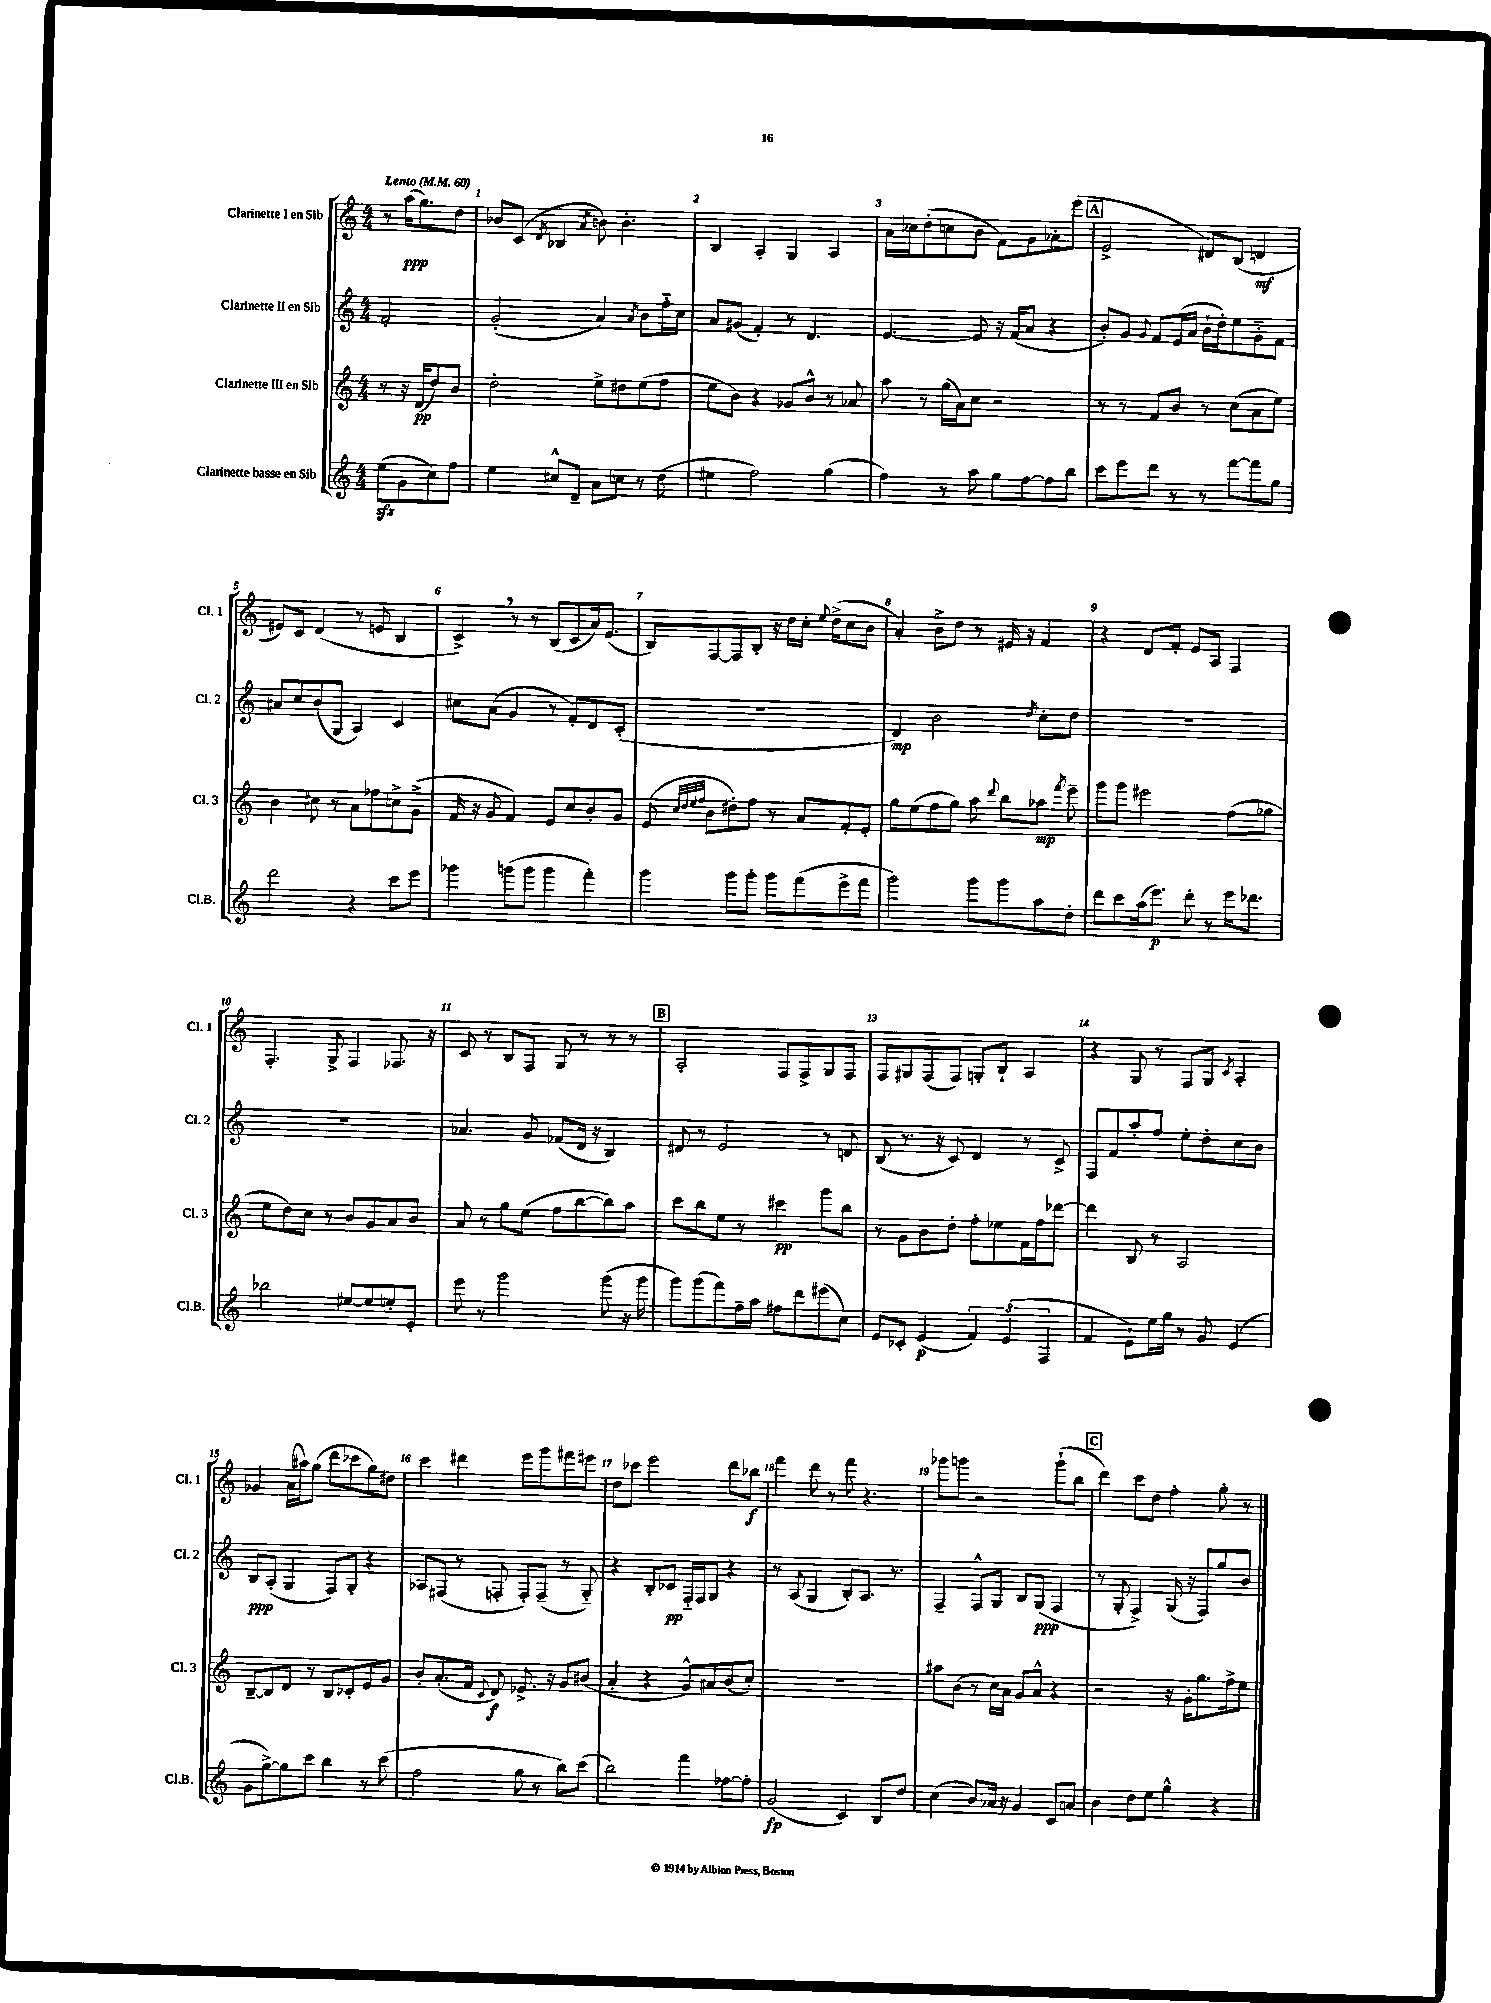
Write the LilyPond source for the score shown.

<<
\new StaffGroup <<
\new Staff = "s0" \with { instrumentName = "Clarinette I en Sib" shortInstrumentName = "Cl. 1" } {
    \clef treble \key c \major \numericTimeSignature \time 4/4 \partial 2 \tempo "Lento" 4 = 60
    \autoBeamOff r8 a''16[\ppp( g''8.) d''8] |
    bes'8[ c'8]( \acciaccatura { d'8 } bes4 \acciaccatura { a'8 } b'8) b'4.-. |
    b4 a4-. g4 a4 |
    a'16[ ces''16 d''8-.( c''8 b'8] f'8[) g'8 aes'8-. e'''8]( |
    \mark \markup { \box "A" } e'2-> dis'8[) b8]( d'4\mf |
    eis'8[) c'8] d'4( r8 e'8 b4 |
    c'4->) \breathe r8 r8 b8[( c'8 a'16) e'8.]( |
    b8[) f8~ f8 b8]-. r16 d''16[ c''16]-. \appoggiatura { e''8 } d''16[->( c''8 b'8] |
    a'4-.) b'8[-> d''8] r8 eis'16 r16 f'4 |
    r4 d'8[ f'8]-. e'8[ a8] f4 |
    f4.-. g8-> f4 fes8. r16 |
    c'8 r8 b8[ f8] g8 r8 r8 r8 |
    \mark \markup { \box "B" } a2-. f8[ f8-> g8 f8] |
    f8[ gis8 f8( f8]) g8[-. b8]-! a4 |
    r4 g8 r8 f8[ g8] \acciaccatura { c'8 } a4-. |
    ges'4 a'16[( ais''16) g''8]( d'''8[ ces'''8 g''8) dis''8] |
    c'''4 dis'''4 e'''8[ g'''8 fis'''8 eis'''8] |
    d''8[ ces'''8] e'''2 d'''8[ bes''8]\f |
    f'''4 d'''8 r8 f'''8 r4. |
    ges'''8[ g'''8] r2 g'''8[-!( b''8] |
    \mark \markup { \box "C" } d'''4) c'''8[ d''8] f''4-. g''8-. r8 \bar "|." |
}
\new Staff = "s1" \with { instrumentName = "Clarinette II en Sib" shortInstrumentName = "Cl. 2" } {
    \clef treble \key c \major \numericTimeSignature \time 4/4 \partial 2
    \autoBeamOff f'2-. |
    g'2-.( a'4) \acciaccatura { a'8 } b'8[ f''16-_ c''16] |
    a'8[ gis'8]( f'4-.) r8 d'4. |
    e'4.~ e'8 r16 f'16[( a'8] r4 |
    \mark \markup { \box "A" } b'8[-.) g'8] \appoggiatura { g'8 } f'8[ e'16( a'16] b'16[-! d''16-.) e''8 g'8-_ f'8] |
    ais'8[ c''8 b'8( g8] a4) c'4 |
    cis''8[ a'8]( g'4 r8 f'8[-.) d'8 c'8]-.( |
    R1 |
    d'4\mp) b'2 \acciaccatura { d''8 } c''8[-. d''8] |
    R1 |
    R1 |
    aes'4. g'8 fes'8[( d'16] r16 b4) |
    \mark \markup { \box "B" } dis'8 r8 e'2 r8 d'8 |
    b8( r8. r16 c'8) d'4 r8 c'8-> |
    f8[ f'8 a''8-. f''8] e''8[-. d''8-. c''8 b'8] |
    b8[\ppp a8]-.( g4 f8[) g8]-. r4 |
    aes8[ fis8]( r8 f8-. f8[-.) f8]--( r8 g8-_) |
    r4 b8[-. ces'8]\pp f16[-_ f16 g8] r4 |
    r8 a8( g4 b8[-.) a8.] r8. |
    f4-- f8[-^ g8] b8[ g8]\ppp( f4 |
    \mark \markup { \box "C" } r8 g8-. f4->) g16( r16 f8[) g''8 b'8] \bar "|." |
}
\new Staff = "s2" \with { instrumentName = "Clarinette III en Sib" shortInstrumentName = "Cl. 3" } {
    \clef treble \key c \major \numericTimeSignature \time 4/4 \partial 2
    \autoBeamOff r8 r16 d'16[\pp( d''8) b'8] |
    d''2-. e''8[-> dis''8 e''8( f''8] |
    e''8[ b'8]) r4 ges'8[ b'8]-^ r8 aes'8 |
    a''8 r8 g''16[( a'16) c''8] r2 |
    \mark \markup { \box "A" } r8 r8 f'8[ b'8] r8 c''8[( a'8 e''8]) |
    b'4 cis''8 r8 a'8[ fes''8 c''8-> g'8]->( |
    f'16 r16 g'8 f'4) e'8[ c''8 b'8-. g'8] |
    e'8( \grace { c''32[ d''32 e''32 f''32] } b'8[ dis''8-.) f''8] r8 a'8[ f'8-. e'8]-. |
    g''8[ e''8( f''8 g''8]) a''8 \appoggiatura { d'''8 } b''8[ aes''8]\mp \acciaccatura { f'''8 } e'''8-- |
    g'''8[ g'''8] eis'''2 f''8[( ges''8] |
    e''8[ d''8) c''8] r8 b'8[ g'8 a'8 b'8] |
    a'8 r8 g''8[ e''8]( f''8[ b''8~ b''8) a''8] |
    \mark \markup { \box "B" } c'''8[ b''8 e''8] r8 cis'''4\pp g'''8[ b''8] |
    r8 g'8[ b'8 d''8]-. f''8[-. ees''8 f'16 f''16 des'''8]~ |
    des'''4 b8 r8 a2 |
    b8[~-- b8 d'8] r8 b8[ ces'8-. e'8 g'8] |
    b'8[-. a'8.-.( f'16] \appoggiatura { c'8 } d'8\f) ees'8.-> r16 g'8[ bis'8]( |
    a'4-. r4 g'8[-^) ais'8 b'8( c''8]-.) |
    R1 |
    ais''8[ b'8]( r8 c''16[) a'16] g'8[ a'8]-^ r4 |
    \mark \markup { \box "C" } r2 r16 g'16[-. g''8. f''16-> e''8] \bar "|." |
}
\new Staff = "s3" \with { instrumentName = "Clarinette basse en Sib" shortInstrumentName = "Cl.B." } {
    \clef treble \key c \major \numericTimeSignature \time 4/4 \partial 2
    \autoBeamOff e''8[\sfz( g'8 c''8) f''8] |
    e''4 cis''8[-^ d'8]-- a'8[ c''8] r8 d''8( |
    eis''4 f''2) g''4( |
    f''4) r8 a''8 g''8[ f''8~ f''8 b''8] |
    \mark \markup { \box "A" } c'''8[ e'''8 d'''8] r8 r8 f'''8[~ f'''8 g''8] |
    d'''2 r4 c'''8[ e'''8] |
    ges'''4 g'''8[( g'''8] g'''4 f'''4-.) |
    g'''4 g'''8[ g'''8]-. g'''8[ f'''8( e'''8-> f'''8] |
    g'''2) g'''8[ g'''8 a''8 d''8]-. |
    d'''8[ c'''8 a''16( e'''8.]\p) d'''8-. r8 e'''16[ des'''8.] |
    bes''2 eis''8[~ eis''8 e''8-. e'8]-. |
    e'''8 r8 g'''2 g'''8( r16 g'''16 |
    \mark \markup { \box "B" } g'''8[) g'''8( f'''8) f''16-- a''16] fis''8[ d'''8 eis'''8( c''8]) |
    e'8[ ces'8]-. e'4\p( \tuplet 3/2 { f'4) e'4( f4 } |
    f'4 e'8[-!) e''16 g''16] r8 g'8 e'4( |
    g'8[ g''8~->) g''8 c'''8] b''4 r8 c'''8( |
    f''2 g''8 r8 b''8[) c'''8]( |
    b''2) f'''4 fes''8[~ fes''8]-. |
    g'2\fp( c'4) b8[ d''8] |
    c''4( b'8[) aes'16] r16 g'4 c'8[ a'8] |
    \mark \markup { \box "C" } b'4 d''8[ e''8] g''4-^ r4 \bar "|." |
}
>>
>>
\layout { \context { \Score \override BarNumber.break-visibility = ##(#f #t #t) barNumberVisibility = #all-bar-numbers-visible } }
